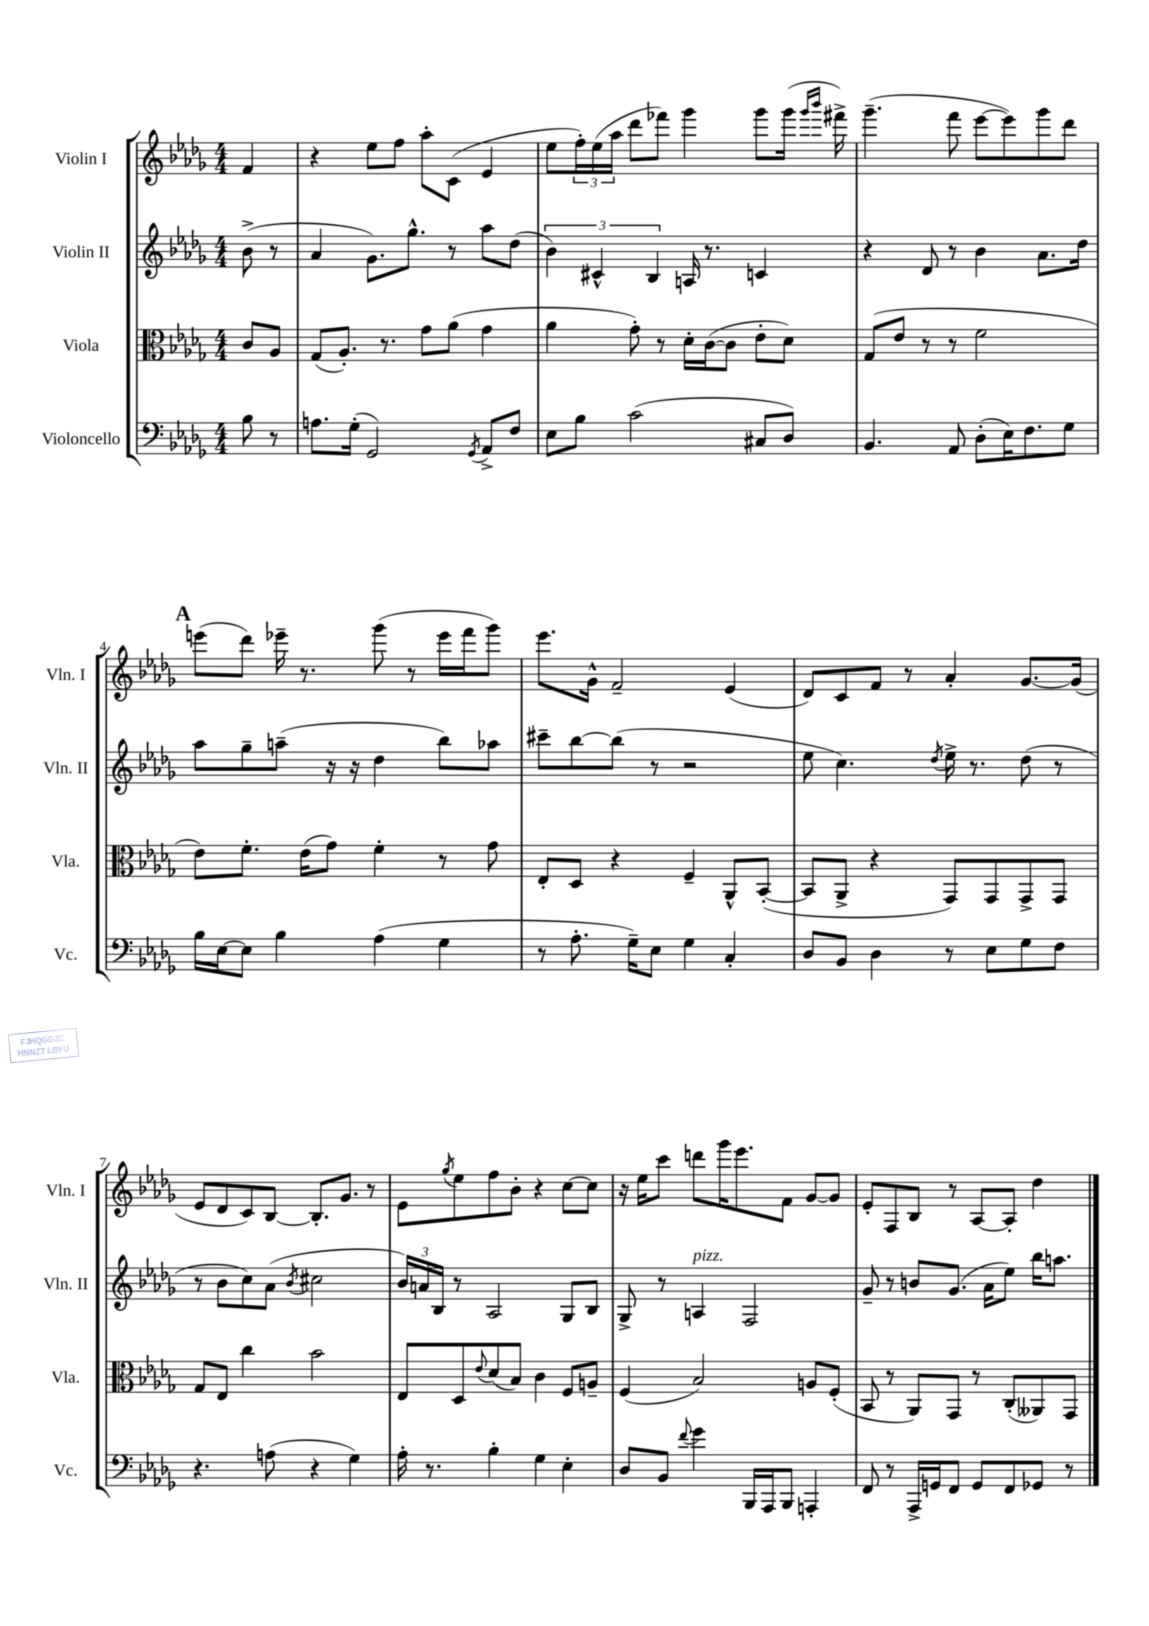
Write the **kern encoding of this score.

**kern	**kern	**kern	**kern
*part4	*part3	*part2	*part1
*staff4	*staff3	*staff2	*staff1
*I"Violoncello	*I"Viola	*I"Violin II	*I"Violin I
*I'Vc.	*I'Vla.	*I'Vln. II	*I'Vln. I
*clefF4	*clefC3	*clefG2	*clefG2
*k[b-e-a-d-g-]	*k[b-e-a-d-g-]	*k[b-e-a-d-g-]	*k[b-e-a-d-g-]
*M4/4	*M4/4	*M4/4	*M4/4
=	=	=	=
8B-\	8c/L	(8b-^\	4f/
8r	8A-/J	8r	.
=1	=1	=1	=1
8.An\L	(8G-/L	4a-/	4r
.	8.A-'/J)	.	.
(16G-'\Jk	.	.	.
2GG-/)	.	8.g-\L)	8ee-\L
.	8.r	.	.
.	.	.	8ff\J
.	.	8.gg-^^\J	.
.	8g-\L	.	8aa-'\L
.	(8a-\J	8r	(8c\J
8qGG-/	.	.	.
8AA-^/L	4g-\	8aa-\L	4e-/
8F/J	.	(8dd-\J	.
=2	=2	=2	=2
8E-\L	4a-\	6b-\)	8ee-\L
8B-\J	.	.	24ff'\L)
.	.	6c#X^^/	(24ee-\
.	.	.	24aa-\JJ
(2c\	8g-'\)	.	8ddd-\L
.	.	6B-/	.
.	8r	.	8fff-X\J)
.	16d-'\LL	16An/	4ggg-\
.	([16c\J	8.r	.
.	8c\J]	.	.
8C#X/L	8e-'\L	4cn/	8ggg-\L
8D-/J)	8d-\J)	.	(16ggg-\Jk
.	.	.	16qqggg-/LL
.	.	.	16qqbbb-/JJ
.	.	.	16fff#X^\)
=3	=3	=3	=3
4.BB-/	(8G-/L	4r	(4.ggg-~\
.	8e-/J	.	.
.	8r	8d-/	.
8AA-/	8r	8r	8fff\
(8D-'\L	2f\	4b-\	[8eee-\L
16E-\K)	.	.	8eee-\])
8.F\	.	.	.
.	.	8.a-\L	8ggg-\
8G-\J	.	.	8ddd-\J
.	.	16dd-\Jk	.
!!LO:LB:g=z
!!LO:REH:place=s1:t=A
=4	=4	=4	=4
16B-\LL	8e-\L)	8aa-\L	(8eeen\L
[16E-\J	.	.	.
8E-\J]	8.f'\J	8gg-~\	8ddd-\J)
4B-\	.	(8aan~\J	16eee-X~\
.	(16e-\KL	.	8.r
.	8g-\J)	16r	.
.	.	16r	.
(4A-\	4f'\	4dd-\	(8ggg-\
.	.	.	8r
4G-\	8r	8bb-\L)	16eee-\LL
.	.	.	16fff\J
.	8g-\	8aa-X\J	8ggg-\J)
=5	=5	=5	=5
8r	8E-'/L	8ccc#X~\L	8.eee-\L
8.A-'\	8D-/J	[8bb-\	.
.	.	.	16g-^^\Jk
.	4r	(8bb-\J]	2f~/
16G-~\KL)	.	.	.
8E-\J	.	8r	.
4G-\	4F~/	2r	.
4C'/	8AA-^^/L	.	(4e-/
.	([8BB-'/J	.	.
=6	=6	=6	=6
8D-/L	8BB-/L]	8ee-\	8d-/L)
8BB-/J	8AA-^/J	4.cc\)	8c/
4D-\	4r	.	8f/J
.	.	.	8r
.	.	8qdd-/	.
8r	8GG-/L)	16ee-^\	4a-'/
.	.	8.r	.
8E-\L	8GG-/	.	.
8G-\	8GG-^/	(8dd-\	[8.g-/L
8F\J	8GG-/J	8r	.
.	.	.	(16g-/Jk]
!!LO:LB:g=z
=7	=7	=7	=7
4.r	8G-/L	8r	8e-/L
.	8E-/J	8b-\L	8d-/
.	4cc\	8cc\)	8c/)
(8An\	.	(8a-\J	[8B-/J
.	.	8qb-/	.
4r	2b-\	2cc#X\	8.B-'/L]
.	.	.	8.g-/J
4G-\)	.	.	.
.	.	.	8r
=8	=8	=8	=8
16A-'\	8E-/L	24b-/LL)	8e-\L
.	.	24an/	.
8.r	.	.	.
.	.	24B-/JJ	.
.	.	.	8qgg-/
.	8D-/	8r	8ee-\
.	8qqe-/	.	.
4B-'\	(8d-/	2A-/	8ff\
.	8B-/J)	.	8b-'\J
4G-\	4c\	.	4r
4E-'\	8F/L	8G-/L	[8cc\L
.	8An~/J	8B-/J	8cc\J]
=9	=9	=9	=9
8D-/L	(4F/	8G-^/	16r
.	.	.	16ee-\KL
8BB-/J	.	8r	8ccc\J
8qqf/	.	.	.
!	!	!LO:TX:a:i:t=pizz.	!
4g-\	2B-/)	4An/	8dddn\L
.	.	.	16ggg-\K
.	.	.	8.eee-\
16BBB-/LL	.	2F/	.
16AAA-/J	.	.	.
8BBB-/J	.	.	8f\J
4AAAn'/	8An/L	.	[8g-/L
.	(8F'/J	.	8g-/J]
=10	=10	=10	=10
8FF/	8BB-/	8g-~/	8e-'/L
8r	8r	8r	8F/
16AAA-^/LL	8AA-/L)	8bn/L	8B-/J
16GGn/J	.	.	.
8FF/J	8GG-/J	(8.g-/J	8r
8GG/L	8r	.	[8A-/L
.	.	16a-\KL	.
8FF/	(8C'/L	8ee-\J)	8A-'/J]
8GG-X/J	8AA--X/)	16bb-\KL	4dd-\
.	.	8.aan\J	.
8r	8GG-/J	.	.
==	==	==	==
*-	*-	*-	*-
